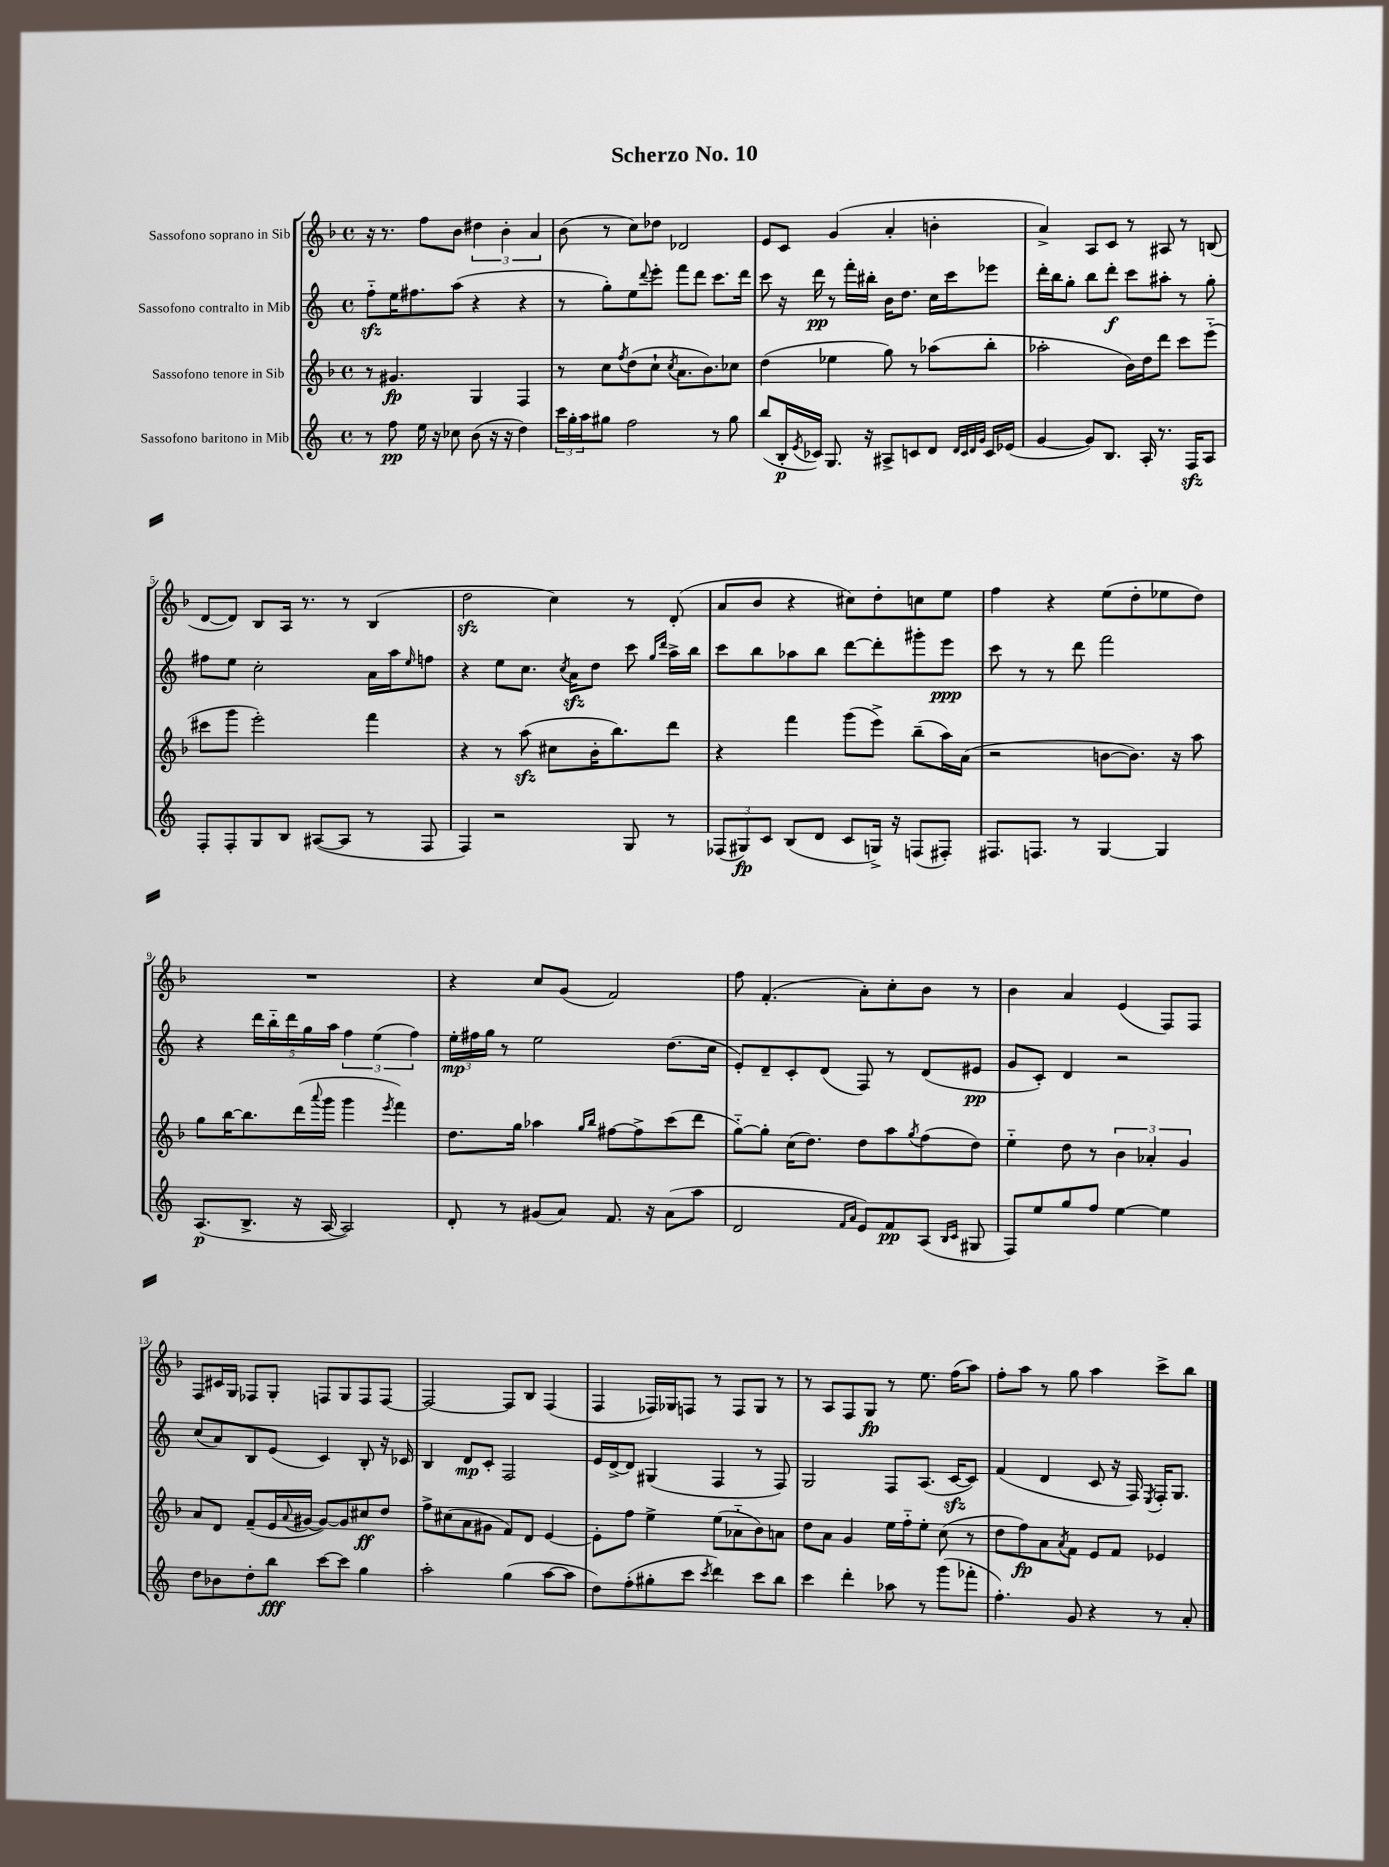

**kern	**dynam	**kern	**dynam	**kern	**dynam	**kern	**dynam
*part4	*part4	*part3	*part3	*part2	*part2	*part1	*part1
*staff4	*staff4	*staff3	*staff3	*staff2	*staff2	*staff1	*staff1
*I"Sassofono baritono in Mib	*	*I"Sassofono tenore in Sib	*	*I"Sassofono contralto in Mib	*	*I"Sassofono soprano in Sib	*
*clefG2	*	*clefG2	*	*clefG2	*	*clefG2	*
*k[]	*	*k[b-]	*	*k[]	*	*k[b-]	*
*M4/4	*	*M4/4	*	*M4/4	*	*M4/4	*
*met(c)	*	*met(c)	*	*met(c)	*	*met(c)	*
=1	=1	=1	=1	=1	=1	=1	=1
8r	.	8r	.	8ffzz\L	.	16r	.
.	.	.	.	.	.	8.r	.
8ff\	pp	4.g#X/	fp	16ee\K	.	.	.
.	.	.	.	8.ff#X\	.	.	.
16ee\	.	.	.	.	.	8ff\L	.
16r	.	.	.	.	.	.	.
8cc-X\	.	.	.	(8aa\J	.	8b-\J	.
(8b\	.	4G/	.	4r	.	6dd#X\	.
16r	.	.	.	.	.	.	.
.	.	.	.	.	.	6b-'\	.
16r	.	.	.	.	.	.	.
4dd\)	.	4F/	.	4r	.	.	.
.	.	.	.	.	.	6a/	.
=2	=2	=2	=2	=2	=2	=2	=2
24ccc\LL	.	8r	.	8r	.	(8b-\	.
24gg'\	.	.	.	.	.	.	.
24aa\J	.	.	.	.	.	.	.
8gg#X\J	.	8cc\L	.	8gg'\L)	.	8r	.
.	.	8qff/	.	.	.	.	.
2ff\	.	(8dd\	.	8ee\	.	8cc\L)	.
.	.	.	.	8qqddd/	.	.	.
.	.	8cc`\J	.	8eee'\J	.	8dd-X\J	.
.	.	8qcc/	.	.	.	.	.
.	.	8.a\L	.	8fff\L	.	2d-X/	.
.	.	.	.	8ddd\J	.	.	.
.	.	8.b-\)	.	.	.	.	.
8r	.	.	.	8.ccc\L	.	.	.
8gg#\	.	8cc-X\J	.	.	.	.	.
.	.	.	.	16ddd\Jk	.	.	.
=3	=3	=3	=3	=3	=3	=3	=3
(8bb/L	.	(4dd\	.	8ccc\	.	8e/L	.
16B'/L	p	.	.	16r	.	8c/J	.
8qe/	.	.	.	.	.	.	.
16c-X/JJ)	.	.	.	16ddd\	pp	.	.
8.G/	.	4ee-X\	.	8r	.	(4g/	.
.	.	.	.	16fff'\LL	.	.	.
16r	.	.	.	16bb#X'\JJ	.	.	.
8A#X^/L	.	8gg\)	.	16b\KL	.	4a'/	.
.	.	.	.	8.dd\J	.	.	.
8cn/	.	8r	.	.	.	.	.
8d/J	.	(8aa-X\L	.	16cc\LL	.	4bn'\	.
.	.	.	.	16ccc\J	.	.	.
32qqd/LLL	.	.	.	.	.	.	.
32qqc/	.	.	.	.	.	.	.
32qqd/	.	.	.	.	.	.	.
32qqg/JJJ	.	.	.	.	.	.	.
16c/LL	.	8bb-'\J	.	8eee-X\J	.	.	.
(16e-X/JJ	.	.	.	.	.	.	.
=4	=4	=4	=4	=4	=4	=4	=4
[4g/	.	2aa-X'\	.	16ddd'\LL	.	4a^/)	.
.	.	.	.	16bb\J	.	.	.
.	.	.	.	8gg'\J	.	.	.
8g/L])	.	.	.	8bb\L	.	8A/L	.
8.B/J	.	.	.	8ddd'\J	f	8c/J	.
.	.	16b-\LL)	.	8ccc\L	.	8r	.
16A'/	.	16dd\J	.	.	.	.	.
8.r	.	8ddd\J	.	8aa#X'\J	.	8A#X/	.
.	.	8ccc\L	.	8r	.	8r	.
16Fzz/KL	.	.	.	.	.	.	.
8A/J	.	(8eee\J	.	8gg'\	.	(8Bn/	.
!!LO:LB:g=z
=5	=5	=5	=5	=5	=5	=5	=5
8F'/L	.	8ccc#X\L	.	8ff#X\L	.	[8d/L	.
8F'/	.	8ggg\J	.	8ee\J	.	8d/J])	.
8G/	.	2eee'\)	.	2cc'\	.	8B-/L	.
8B/J	.	.	.	.	.	16A/Jk	.
.	.	.	.	.	.	8.r	.
([8A#X/L	.	.	.	.	.	.	.
8A#/J]	.	.	.	.	.	8r	.
8r	.	4fff\	.	16a\LL	.	(4B-/	.
.	.	.	.	16aa\J	.	.	.
.	.	.	.	16qqee/	.	.	.
8F/	.	.	.	8ffn\J	.	.	.
=6	=6	=6	=6	=6	=6	=6	=6
4F/)	.	4r	.	4r	.	2ddzz\	.
2r	.	8r	.	8ee\L	.	.	.
.	.	(8aazz\	.	8.cc\J	.	.	.
.	.	8cc#X\L	.	.	.	4cc\)	.
.	.	.	.	8qcc/	.	.	.
.	.	.	.	16azz\KL	.	.	.
.	.	16b-'\K	.	8dd\J	.	.	.
.	.	8.bb-\)	.	.	.	.	.
8G/	.	.	.	8ccc\	.	8r	.
.	.	.	.	16qqgg/LL	.	.	.
.	.	.	.	16qqddd/JJ	.	.	.
8r	.	8ddd\J	.	16aa^\LL	.	(8d'/	.
.	.	.	.	16bb\JJ	.	.	.
=7	=7	=7	=7	=7	=7	=7	=7
(12F-X/L	.	4r	.	8ccc\L	.	8a/L	.
12G#X/)	fp	.	.	.	.	.	.
.	.	.	.	8bb\	.	8b-/J	.
12c/J	.	.	.	.	.	.	.
(8B/L	.	4fff\	.	8aa-X\	.	4r	.
8d/J	.	.	.	8bb\J	.	.	.
8c/L	.	(8ggg\L	.	[8ddd\L	.	8cc#X\L)	.
16Gn^/Jk)	.	8eee^\J)	.	8ddd'\]	.	8dd'\	.
16r	.	.	.	.	.	.	.
(8Fn/L	.	(8bb-~\L	.	8ggg#X'\	.	8ccn\	.
8F#X'/J)	.	16aa\L)	.	8eee\J	ppp	8ee\J	.
.	.	(16a\JJ	.	.	.	.	.
=8	=8	=8	=8	=8	=8	=8	=8
8.F#X/L	.	2r	.	8ccc\	.	4ff\	.
.	.	.	.	8r	.	.	.
8.Fn/J	.	.	.	.	.	.	.
.	.	.	.	8r	.	4r	.
8r	.	.	.	8ddd\	.	.	.
[4G/	.	[8bn\L	.	2fff\	.	(8ee\L	.
.	.	8.b\J])	.	.	.	8dd'\	.
4G/]	.	.	.	.	.	8ee-X\	.
.	.	16r	.	.	.	.	.
.	.	8aa\	.	.	.	8dd\J)	.
!!LO:LB:g=z
=9	=9	=9	=9	=9	=9	=9	=9
(8.A/L	p	8gg\L	.	4r	.	1r	.
.	.	[16bb-\K	.	.	.	.	.
8.B^/J	.	8.bb-\]	.	.	.	.	.
.	.	.	.	20ddd\LL	.	.	.
.	.	.	.	20bb\	.	.	.
.	.	.	.	20ddd\	.	.	.
16r	.	(16ddd\L	.	.	.	.	.
.	.	.	.	20gg\	.	.	.
.	.	8qqaaa/	.	.	.	.	.
[16A/	.	16ggg\JJ	.	.	.	.	.
.	.	.	.	20aa\JJ	.	.	.
2A/])	.	4ggg\	.	6ff\	.	.	.
.	.	.	.	(6ee\	.	.	.
.	.	8qeee/	.	.	.	.	.
.	.	4fff\)	.	.	.	.	.
.	.	.	.	6ff\)	.	.	.
=10	=10	=10	=10	=10	=10	=10	=10
8d'/	.	8.dd\L	.	24ee'\LL	mp	4r	.
.	.	.	.	24ff#X\	.	.	.
.	.	.	.	24gg\JJ	.	.	.
8r	.	.	.	8r	.	.	.
.	.	16gg\Jk	.	.	.	.	.
(8g#X/L	.	4aa-X\	.	2ee\	.	8cc/L	.
8a/J)	.	.	.	.	.	(8g/J	.
.	.	16qqgg/LL	.	.	.	.	.
.	.	16qqbb-/JJ	.	.	.	.	.
8.f/	.	[8ff#X\L	.	.	.	2f/)	.
.	.	8ff#^\]	.	.	.	.	.
16r	.	.	.	.	.	.	.
(8a\L	.	(8ccc\	.	(8.dd\L	.	.	.
8aa\J	.	8ddd\J	.	.	.	.	.
.	.	.	.	16cc\Jk	.	.	.
=11	=11	=11	=11	=11	=11	=11	=11
2d/	.	[8gg\L)	.	8e'/L)	.	8ff\	.
.	.	8gg'\J]	.	8d~/	.	(4.f'/	.
.	.	(16cc\KL	.	8c'/	.	.	.
.	.	8.dd\J)	.	.	.	.	.
.	.	.	.	(8d/J	.	.	.
16qqf/LL	.	.	.	.	.	.	.
16qqa/JJ	.	.	.	.	.	.	.
8e/L)	.	8dd\L	.	8F/)	.	8a'\L)	.
8f/	pp	8aa\	.	8r	.	8cc'\	.
.	.	8qgg/	.	.	.	.	.
(8A/J	.	(8ff\	.	(8d/L	.	8b-\J	.
16qqB/LL	.	.	.	.	.	.	.
16qqc/JJ	.	.	.	.	.	.	.
8G#X/	.	8dd\J)	.	8e#X/J	pp	8r	.
=12	=12	=12	=12	=12	=12	=12	=12
8F/L)	.	4ee\	.	8g/L	.	4b-\	.
8ee/	.	.	.	8c'/J)	.	.	.
8gg/	.	8dd\	.	4d/	.	4a/	.
8ff/J	.	8r	.	.	.	.	.
[4ee\	.	6b-\	.	2r	.	(4e/	.
.	.	6a-X'/	.	.	.	.	.
4ee\]	.	.	.	.	.	8F/L)	.
.	.	6g/	.	.	.	.	.
.	.	.	.	.	.	8F/J	.
!!LO:LB:g=z
=13	=13	=13	=13	=13	=13	=13	=13
8dd\L	.	8a/L	.	(8cc/L	.	8F/L	.
8b-X\	.	8d/J	.	8a/)	.	16c#X/L	.
.	.	.	.	.	.	16G/JJ	.
8dd'\	.	(8f~/L	.	8B/	.	8F-X/L	.
8bb\J	fff	16e/L	.	(8e/J	.	8G'/J	.
.	.	8qqa/	.	.	.	.	.
.	.	[16g#X/JJ	.	.	.	.	.
[8ccc\L	.	8g#/L_)	.	4c/)	.	8Fn/L	.
8ccc\J]	.	8g#/]	.	.	.	8G/	.
4gg\	.	8cc#X/	ff	8B'/	.	8F/	.
.	.	8dd/J	.	16r	.	[8F/J	.
.	.	.	.	16c-X/	.	.	.
=14	=14	=14	=14	=14	=14	=14	=14
2aa'\	.	8ff^\L	.	4B/	.	2F/_	.
.	.	(8cc#X\	.	.	.	.	.
.	.	8a\	.	8d/L	mp	.	.
.	.	8g#X\J	.	8c'/J	.	.	.
(4gg\	.	8f/L)	.	2F/	.	8F/L]	.
.	.	8d/J	.	.	.	8B-/J	.
[8aa\L	.	[4e/	.	.	.	(4F/	.
8aa\J]	.	.	.	.	.	.	.
=15	=15	=15	=15	=15	=15	=15	=15
8dd\L)	.	8e'\L]	.	16e/LL	.	4F/	.
.	.	.	.	[16d^/J	.	.	.
(8ff'\	.	8ff\J	.	8d/J]	.	.	.
8gg#X'\	.	4ee^\	.	(4G#X/	.	16F-X/LL)	.
.	.	.	.	.	.	16G-X/J	.
8ccc\J	.	.	.	.	.	8Fn/J	.
8qccc/	.	.	.	.	.	.	.
4ddd\)	.	(8ee\L	.	4F/	.	8r	.
.	.	8a-X\	.	.	.	8F/L	.
8ccc\L	.	8b-\)	.	8r	.	8G-/J	.
8bb\J	.	8an\J	.	8F/)	.	8r	.
=16	=16	=16	=16	=16	=16	=16	=16
4ccc\	.	8dd\L	.	2G/	.	8r	.
.	.	8a\J	.	.	.	8A/L	.
4ddd'\	.	4g/	.	.	.	8F/	.
.	.	.	.	.	.	8G/J	fp
8aa-X\	.	16ee\LL	.	8F/L	.	8r	.
.	.	16ff\J	.	.	.	.	.
8r	.	8ee'\J	.	(8.A/J	.	8.ee\	.
(8ggg\L	.	(8cc\	.	.	.	.	.
.	.	.	.	[16czz/KL	.	(16ff\KL	.
8fff-X'\J	.	8r	.	8c/J])	.	8aa\J)	.
=17	=17	=17	=17	=17	=17	=17	=17
4.ff'\)	.	8dd\L	.	(4f/	.	8ff'\L	.
.	.	8ff\)	fp	.	.	8aa\J	.
.	.	8a\	.	4d/	.	8r	.
.	.	8qa/	.	.	.	.	.
8g/	.	8f\J	.	.	.	8gg\	.
4r	.	8e/L	.	8c/	.	4aa\	.
.	.	8f/J	.	16r	.	.	.
.	.	.	.	16F/)	.	.	.
.	.	.	.	8qE/	.	.	.
8r	.	4e-X/	.	16F'/KL	.	8ccc^\L	.
.	.	.	.	8.G/J	.	.	.
8a'/	.	.	.	.	.	8bb-\J	.
==	==	==	==	==	==	==	==
*-	*-	*-	*-	*-	*-	*-	*-
